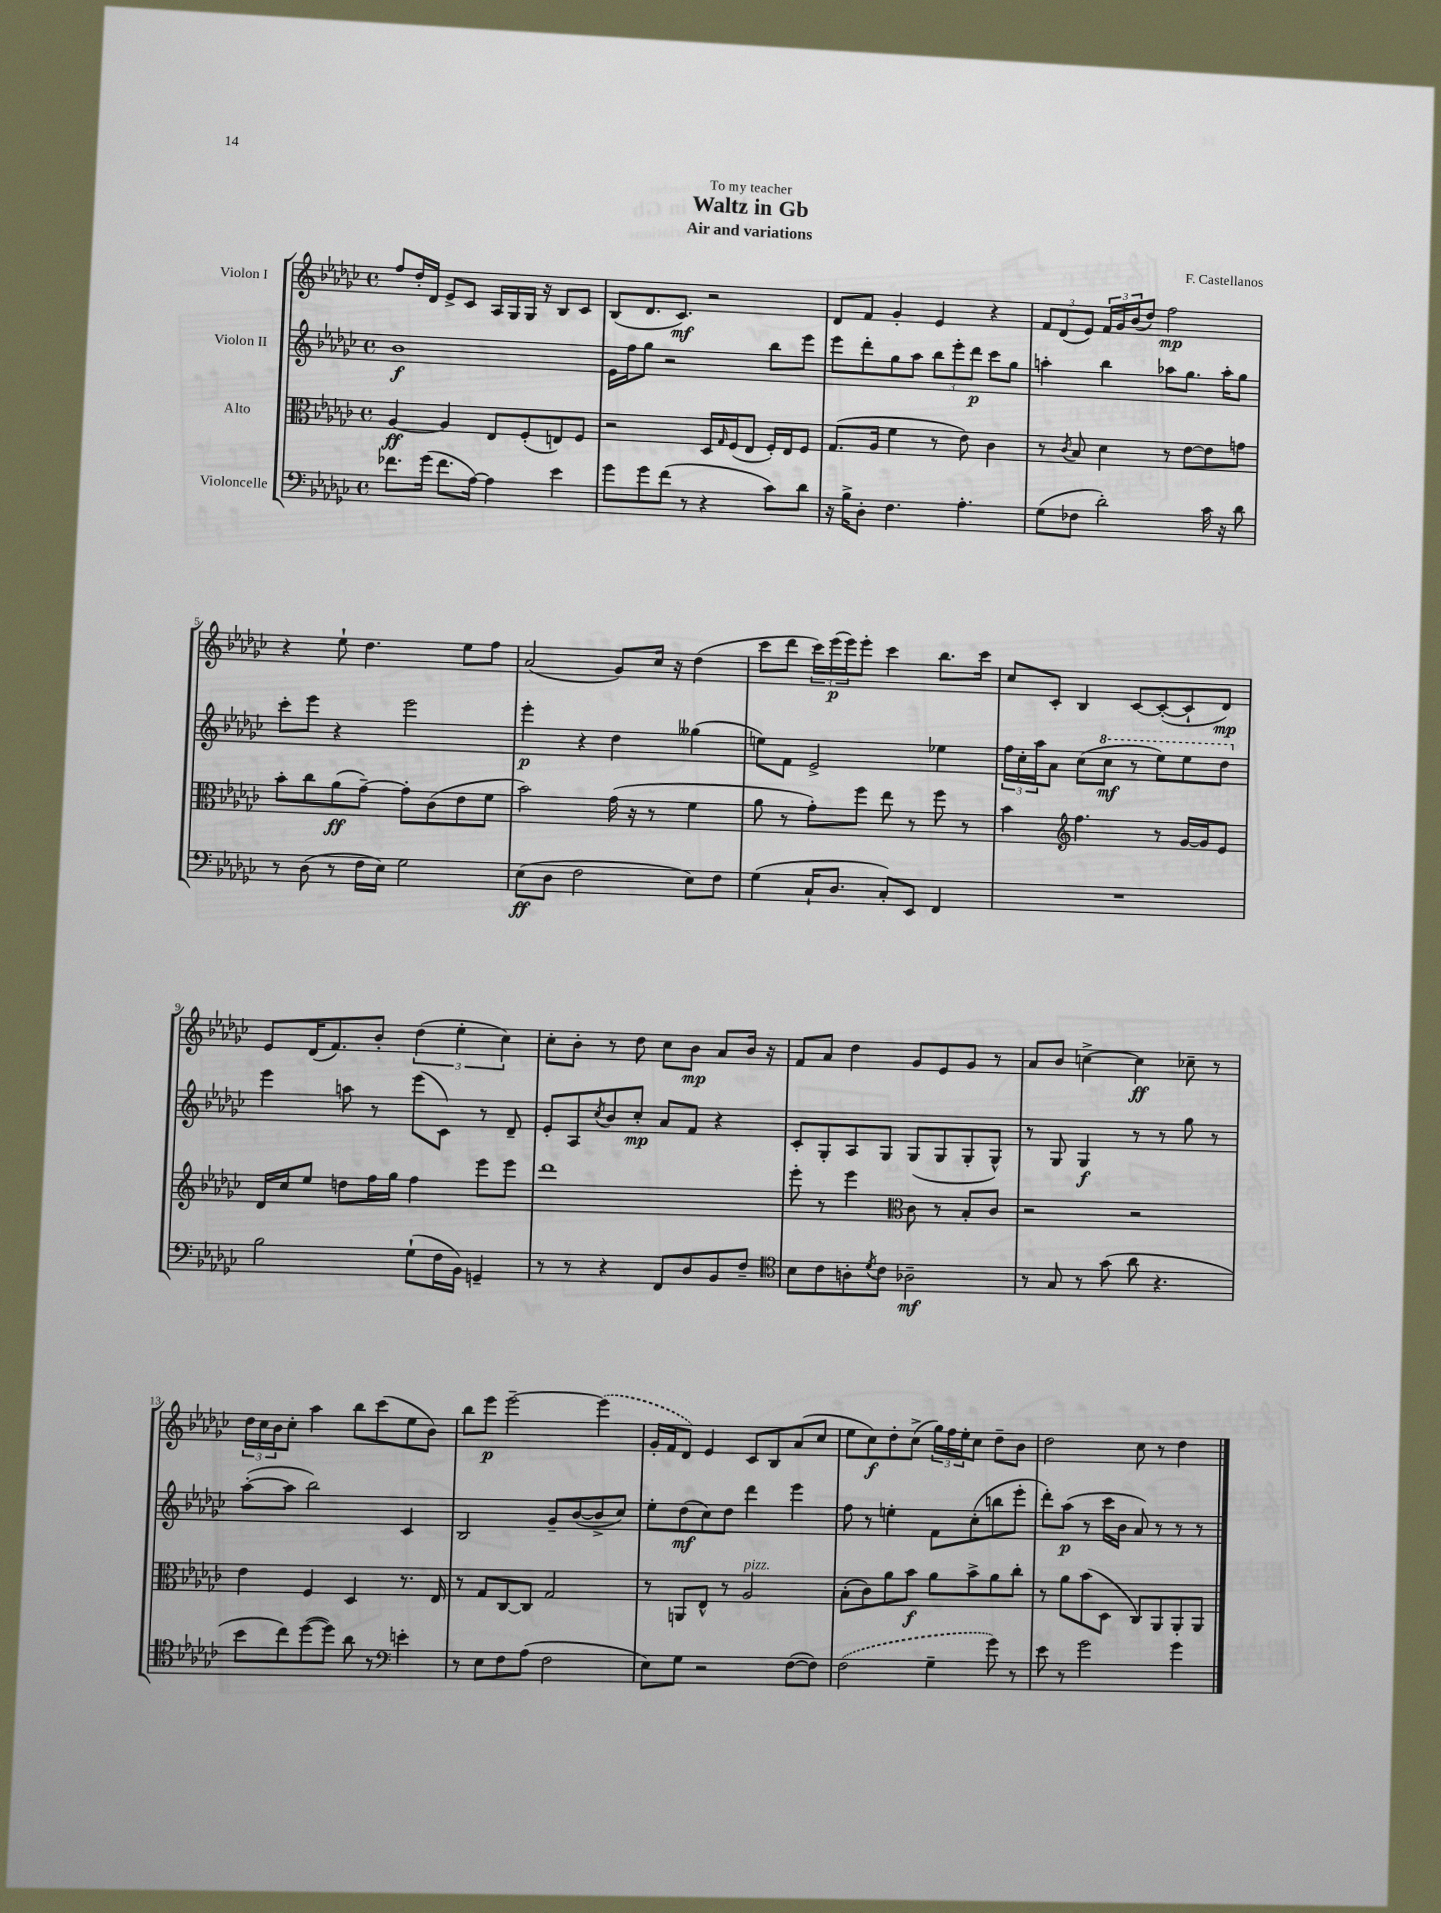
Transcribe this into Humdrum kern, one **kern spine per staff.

**kern	**kern	**kern	**kern
*staff4	*staff3	*staff2	*staff1
*clefF4	*clefC3	*clefG2	*clefG2
*k[b-e-a-d-g-c-]	*k[b-e-a-d-g-c-]	*k[b-e-a-d-g-c-]	*k[b-e-a-d-g-c-]
*M4/4	*M4/4	*M4/4	*M4/4
*met(c)	*met(c)	*met(c)	*met(c)
8.f-	[4A-	1b-	8ff
.	.	.	16dd-'
(16g-	.	.	16d-
8.f-	4A-]	.	8e-^
.	.	.	8c-
[16A-)	.	.	.
4A-]	8E-	.	16A-
.	.	.	16G-
.	(8F'	.	16G-
.	.	.	16r
4e-	8E)	.	8B-
.	8F	.	8c-
=	=	=	=
8g-	2r	16e-	(8B-
.	.	16ff	.
8g-	.	8gg-	8.d-
(8f	.	2r	.
.	.	.	8.c-)
8r	.	.	.
4r	16D-	.	2r
.	16qqG-	.	.
.	(16F	.	.
.	8E-	.	.
8c-)	16F')	8bb-	.
.	16E-	.	.
8d-	8F	8eee-	.
=	=	=	=
16r	(8.G-	8eee-	8d-
16B-^	.	.	.
8D-'	.	8ddd-'	8f
.	16A-	.	.
4.F	4f	8gg-	4g-'
.	.	8aa-	.
.	8r	12bb-	4e-
.	.	12eee-'	.
4.A-'	8e-)	.	.
.	.	12ddd-	.
.	4c-	8ccc-	4r
.	.	8gg-	.
=	=	=	=
(8G-	8r	4aa'	12f
.	.	.	(12d-
.	8qc-	.	.
8F-	8B-	.	.
.	.	.	12e-)
2d-')	4d-	4bb-	24f
.	.	.	24g-
.	.	.	(24b-
.	.	.	8dd-)
.	8r	8aa-	2ff
.	[8e-	8.gg-	.
16c-	8e-]	.	.
16r	.	16aa-'	.
8d-	8g	8gg-	.
=	=	=	=
8r	8b-'	8ccc-'	4r
(8D-	8cc-	8eee-	.
8r	(8a-	4r	8ee-`
16F	[8g-~)	.	4.dd-
16E-)	.	.	.
2G-	8g-']	2eee-	.
.	(8c-	.	.
.	8e-	.	8ee-
.	8f	.	8ff
=	=	=	=
(8E-	2b-)	4eee-'	(2a-
8D-	.	.	.
2F	.	4r	.
.	(16g-	4dd-	8g-)
.	16r	.	.
.	8r	.	16cc-
.	.	.	16r
8E-)	4f	(4gg--	(4dd-
8F	.	.	.
=	=	=	=
(4G-	8a-	8ee)	8ccc-
.	8r	8f	8ddd-
16C-`	8g-')	2e-^	24ccc-)
.	.	.	(24eee-
8.D-	.	.	.
.	.	.	24eee-)
.	8ff	.	8eee-'
8C-')	8ee-	.	4ccc-
8EE-	8r	.	.
4FF	8ff	4ee-	8.bb-
.	8r	.	.
.	.	.	16ccc-
=	=	=	=
1r	4b-	24ff	8cc-
.	.	24cc-'	.
.	.	24aa-	.
.	.	8a-	8c-'
*	*clefG2	*	*
.	4.ff	(8cc-	4B-
.	.	8ccc-	.
.	.	8r	[8c-
.	8r	8eee-)	(8c-'_
.	[16g-	8eee-	8c-`]
.	16g-]	.	.
.	8e-	8ddd-	8d-)
=	=	=	=
2B-	16d-	4eee-	8e-
.	16cc-	.	.
.	8ee-	.	(16d-
.	.	.	8.f)
.	8dd	8aa	.
.	16ff	8r	8b-'
.	16gg-	.	.
(8G-`	4ff	(8eee-	(6dd-
16F	.	8c-)	.
.	.	.	6ee-'
16BB-)	.	.	.
4GG~	8eee-	8r	.
.	.	.	6cc-)
.	8eee-	8d-~	.
=	=	=	=
8r	1ddd-	8e-'	8cc-'
8r	.	8A-	8b-'
.	.	8qcc-	.
4r	.	8b-	8r
.	.	8cc-'	8dd-
8FF	.	8a-	8cc-
8D-	.	8f	8b-
8BB-	.	4r	8a-
8F~	.	.	16b-
.	.	.	16r
=	=	=	=
*clefC4	*	*	*
8B-	8eee-'	8c-'	8f
8c-	8r	8G-'	8a-
8A'	4eee-	8A-	4dd-
8qd-	.	.	.
8c-	.	8G-	.
*	*clefC3	*	*
2A-~	8c-	(8G-	8g-
.	8r	8G-	8e-
.	8B-'	8G-'	8g-
.	8c-	8G-^^)	8r
=	=	=	=
8r	2r	8r	8a-
8G-	.	8G-	8b-
8r	.	4G-	[4cc^
(8g-	.	.	.
8a-	2r	8r	4cc]
4.r	.	8r	.
.	.	8gg-	8cc-~
.	.	8r	8r
=	=	=	=
8b-	4e-	([8aa-'	24dd-
.	.	.	24cc-
.	.	.	24b-
8cc-)	.	8aa-]	8cc-'
([8dd-	4F	2bb-)	4aa-
8dd-])	.	.	.
8a-	4D-	.	8bb-
8r	.	.	(8ccc-
*clefF4	*	*	*
4e'	8.r	4c-	8ee-
.	.	.	8b-)
.	16E-	.	.
=	=	=	=
8r	8r	2B-	8bb-
8E-	8G-	.	8eee-
8F	[8C-	.	[2eee-~
(8A-	8C-]	.	.
2F	2G-	8g-~	.
.	.	([8b-	.
.	.	8b-^]	(4eee-]
.	.	8cc-)	.
=	=	=	=
8E-)	8r	8ee-'	16g-'
.	.	.	16f
8G-	8AA	(8dd-	8d-)
2r	8E-^^	8cc-)	4e-
.	8r	8dd-	.
.	2A-	4ddd-	8c-
.	.	.	8B-
([8F	.	4eee-	(8a-
8F])	.	.	8cc-
=	=	=	=
(2F	(8B-'	8ff	8ee-
.	8c-)	8r	8cc-)
.	8a-	4ee'	8dd-'
.	8b-	.	(8cc-^
4G-~	8a-	8f	24gg-)
.	.	.	24ff
.	.	.	24ee-'
.	8b-^	(8cc-'	8cc-
8g-)	8a-	8bb	8dd-~
8r	8cc-'	8eee-'	8b-
=	=	=	=
8e-	8r	8ddd-')	2dd-
8r	8a-	(8aa-	.
2g-	(8b-	8r	.
.	8D-	16ccc-	.
.	.	16b-	.
.	8C-)	8a-)	8cc-
.	8AA-	8r	8r
4g-	8AA-'	8r	4dd-
.	8AA-	8r	.
==	==	==	==
*-	*-	*-	*-
